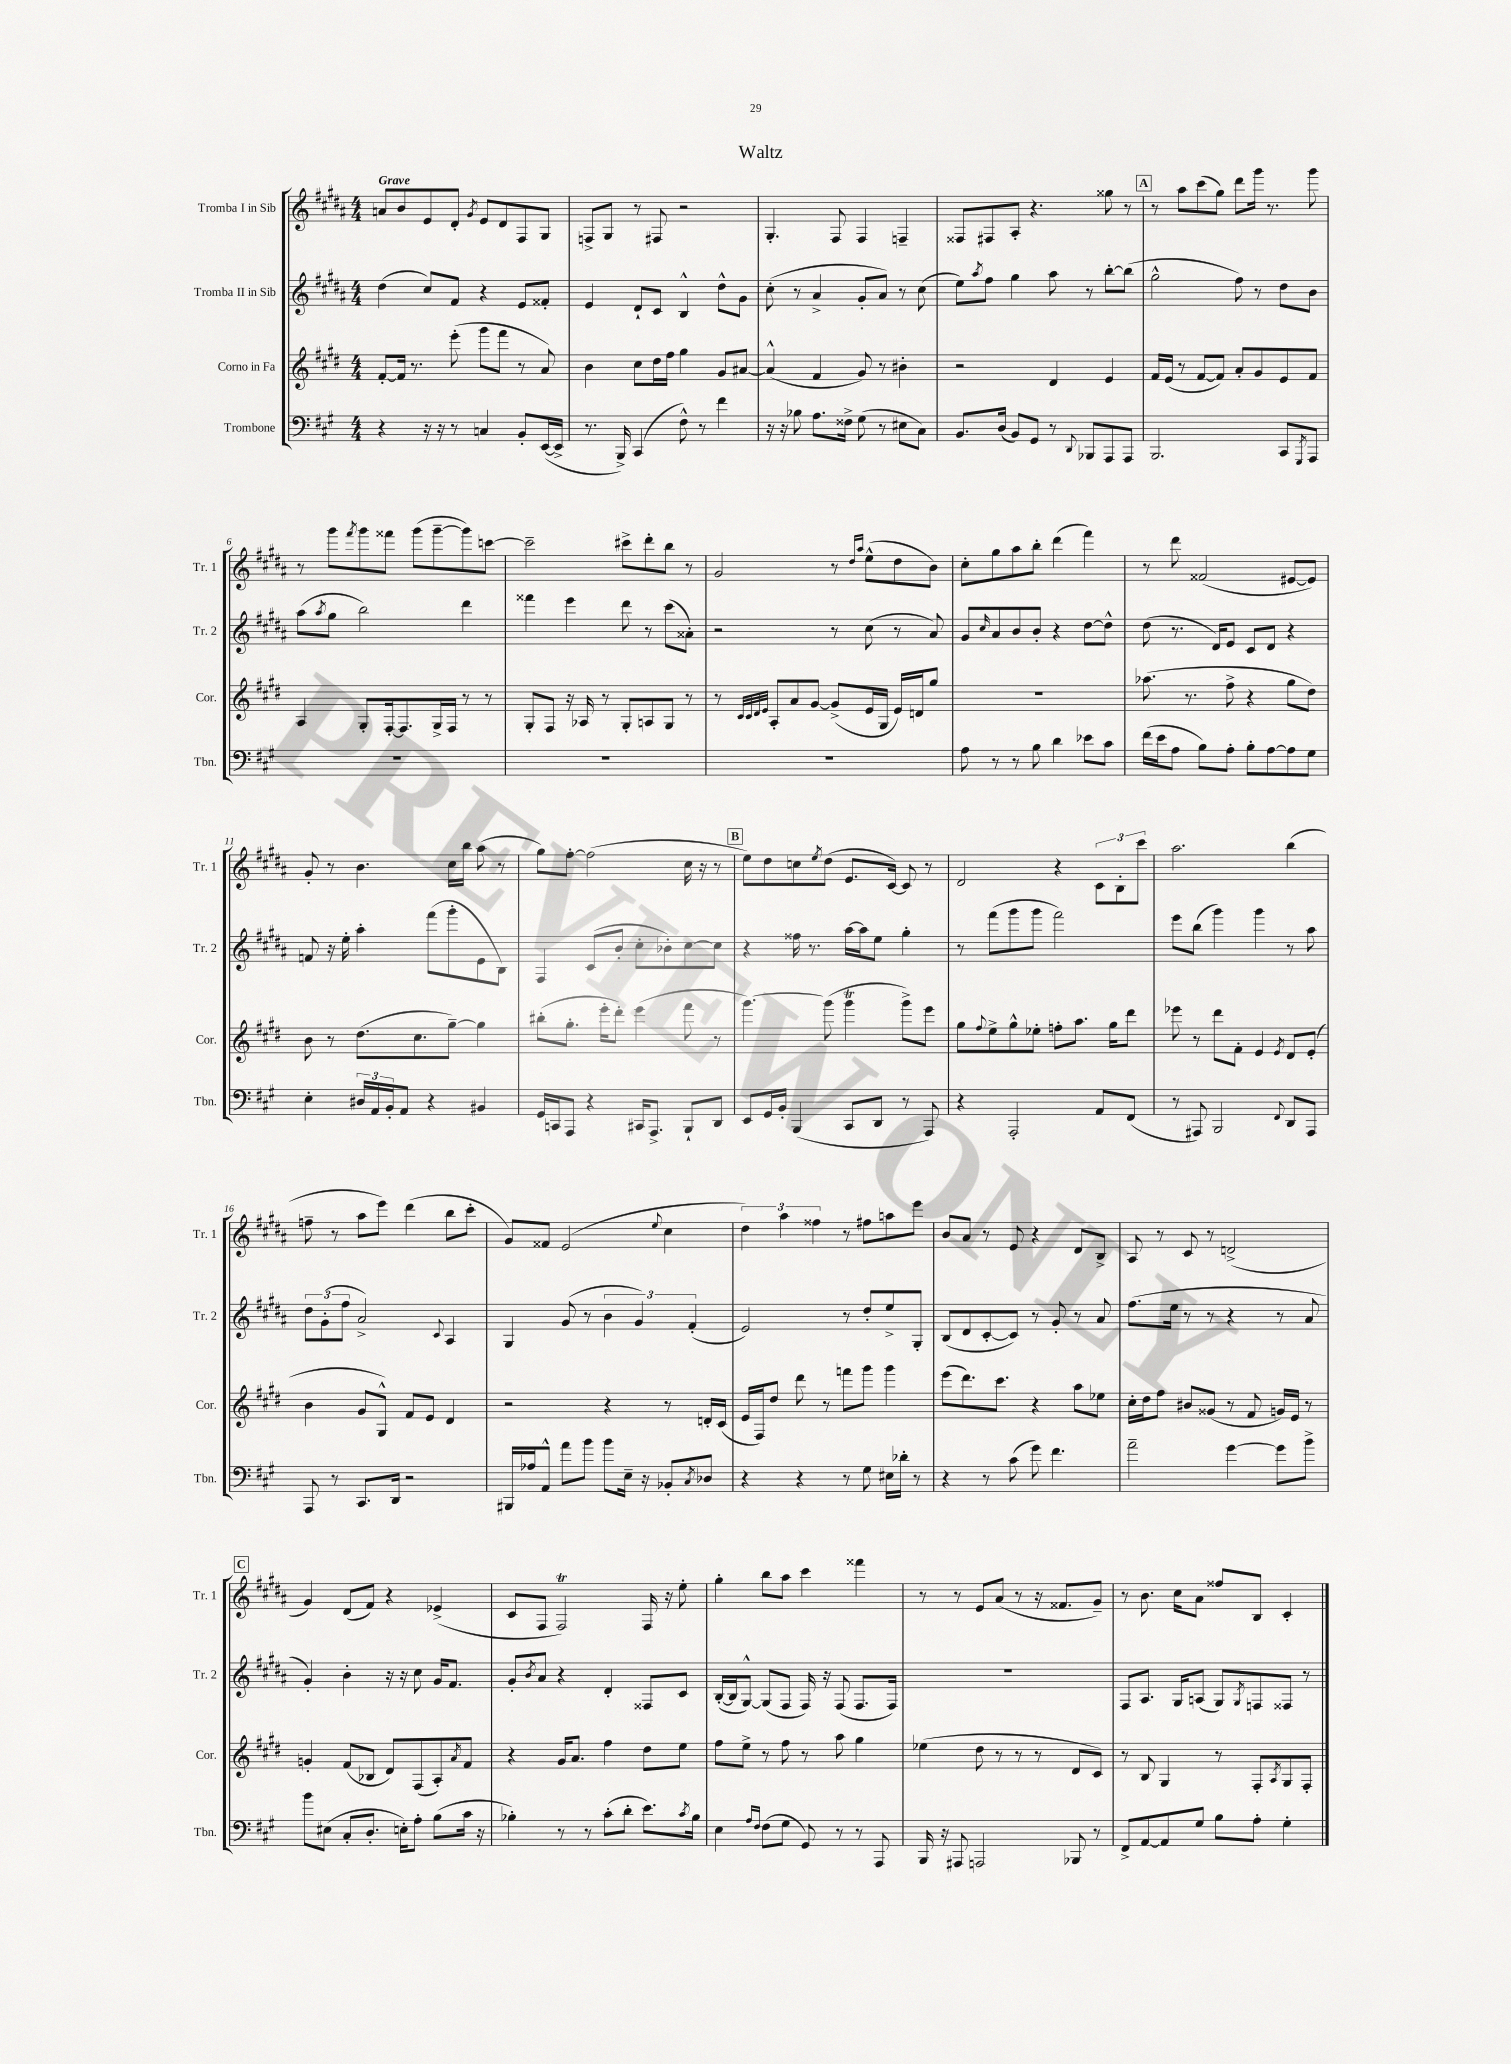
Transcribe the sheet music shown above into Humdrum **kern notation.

**kern	**kern	**kern	**kern
*staff4	*staff3	*staff2	*staff1
*clefF4	*clefG2	*clefG2	*clefG2
*k[f#c#g#]	*k[f#c#g#d#]	*k[f#c#g#d#a#]	*k[f#c#g#d#a#]
*M4/4	*M4/4	*M4/4	*M4/4
4r	[8f#'	(4dd#	8a
.	16f#]	.	8b
.	8.r	.	.
16r	.	8cc#)	8e
16r	.	.	.
8r	(8eee'	8f#	8d#'
.	.	.	8qg#
4C	8ggg#	4r	8e
.	8fff#	.	8d#
8BB'	8r	8e	8F#
([16EE	8a)	8f##'	8G#
16EE^]	.	.	.
=	=	=	=
8.r	4b	4e	8F^
.	.	.	8G#
16BBB^)	.	.	.
(4CC#	8cc#	8d#`	8r
.	16dd#	8c#	8F#
.	16ff#	.	.
8F#^^)	4gg#	4B^^	2r
8r	.	.	.
4f#	8g#	8dd#^^	.
.	[8a#	8g#	.
=	=	=	=
16r	(4a#^^]	(8cc#'	4.G#'
16r	.	.	.
8B-	.	8r	.
8.A	4f#	4a#^	.
.	.	.	8F#
16F##^	.	.	.
(8G#	8g#)	8g#'	4F#
8r	8r	8a#)	.
8E#	4b#'	8r	4F~
8C#)	.	(8cc#	.
=	=	=	=
8.BB	2r	8ee)	8F##
.	.	8qaa#	.
.	.	8ff#	8F#
(16D	.	.	.
8BB)	.	4gg#	8A#'
8GG#	.	.	4.r
8r	4d#	8aa#	.
8qqDD	.	.	.
8BBB-	.	8r	.
8AAA	4e	[8bb'	8gg##
8AAA	.	(8bb]	8r
=	=	=	=
2.BBB	16f#	2gg#^^	8r
.	(16e	.	.
.	8r	.	8aa#
.	[8f#	.	(8ccc#
.	8f#])	.	8gg#)
.	8a'	8ff#)	8ddd#
.	8g#	8r	16ggg#
.	.	.	8.r
8CC#	8e	8dd#	.
8qGGG#	.	.	.
8AAA	8f#	8b	8ggg#
=	=	=	=
1r	4A	(8aa#	8r
.	.	8qaa#	.
.	.	8gg#	8ggg#
.	.	.	8qfff#
.	8G#'	2bb)	8ggg#
.	[16F#'	.	8fff##
.	8.F#]	.	.
.	.	.	(8ggg#
.	16G#^	.	[8ggg#~
.	16F#	.	.
.	8r	4ddd#	8ggg#])
.	8r	.	[8ccc
=	=	=	=
1r	8G#'	4fff##	2ccc~]
.	8F#	.	.
.	16r	4eee	.
.	16A-	.	.
.	8r	.	.
.	8G#'	8ddd#	8ccc#^
.	8A	8r	8ddd#'
.	8G#	(8ccc#	8bb
.	8r	8a##')	8r
=	=	=	=
1r	8r	2r	2g#
.	32qqc#	.	.
.	32qqc#	.	.
.	32qqd#	.	.
.	32qqe	.	.
.	8A'	.	.
.	8a	.	.
.	[8g#	.	.
.	(8g#^]	8r	8r
.	.	.	16qqdd#
.	.	.	16qqaa#
.	16e	(8cc#	(8ee^^
.	16G#	.	.
.	16e)	8r	8dd#
.	16d	.	.
.	8gg#	8a#)	8b)
=	=	=	=
8A	1r	8g#	8cc#'
.	.	16qqcc#	.
8r	.	8a#	8gg#
8r	.	8b	8aa#
8B	.	8b'	8bb'
4d	.	4r	(4ddd#
8e-	.	[8dd#	4fff#)
8c#	.	8dd#^^]	.
=	=	=	=
(16f#	(8.aa-	(8dd#	8r
16e	.	.	.
8A	.	8.r	8ddd#
.	8.r	.	.
8B)	.	.	(2f##
.	.	16d#)	.
8A'	8ff#^	8e	.
8B'	4r	8c#	.
[8A	.	8d#	.
8A]	8gg#	4r	[8e#
8G#	8dd#)	.	8e#])
=	=	=	=
4E'	8b	8f	8g#'
.	8r	16r	8r
.	.	16ee'	.
24D#	(8.dd#	4aa#'	4.b
24AA	.	.	.
24BB'	.	.	.
8AA	.	.	.
.	8.cc#	.	.
4r	.	(8fff#	.
.	[8gg#~)	8ggg#'	16cc#
.	.	.	16bb
4BB#	4gg#]	8e	(8aa#
.	.	8B)	8r
=	=	=	=
16GG#	(8bb#'	4F#	8gg#)
16CC	.	.	.
8AAA	8.gg#'	.	[8ff#'
4r	.	(8c#	(2ff#]
.	16eee'	.	.
.	8ddd#')	8b'	.
16CC#	(4eee	8cc#'	.
8.AAA^	.	.	.
.	.	8b-')	.
8BBB`	8fff#	[8cc#	16cc#
.	.	.	16r
8DD	8r	8cc#]	8r
=	=	=	=
8EE	[4.ggg#)	4r	8ee)
16GG#	.	.	8dd#
16BB'	.	.	.
(4BBB	.	16ff##	8cc
.	.	8.r	.
.	.	.	8qee
.	(8ggg#]	.	(8dd#
8CC#	4ggg#	[16aa#	8.e
.	.	16aa#]	.
8DD	.	8ee	.
.	.	.	[16c#)
8r	8ggg#^)	4gg#'	8c#]
8AAA)	8eee	.	8r
=	=	=	=
4r	8gg#	8r	2d#
.	8qqff#	.	.
.	8ee^	(8fff#	.
2AAA'	8gg#^^	8ggg#	.
.	8ee-'	8ggg#	.
.	8ff'	2fff#)	4r
.	8.aa	.	.
8AA	.	.	12c#
.	16gg#	.	.
.	.	.	12B'
(8FF#	8ddd#	.	.
.	.	.	12ccc#
=	=	=	=
8r	8eee-	8eee	2.aa#
8AAA#)	8r	(8bb	.
2BBB	8ddd#	4ggg#)	.
.	8f#'	.	.
.	4e	4ggg#	.
8qqFF#	8qe	.	.
8DD	8d#	8r	(4bb
8AAA#	(8e'	8aa#	.
=	=	=	=
8AAA	4b	12dd#	8ff~
.	.	(12g#'	.
8r	.	.	8r
.	.	12ff#	.
8.CC#	8g#	2a#^)	8aa#
.	8G#^^)	.	8eee)
16DD	.	.	.
2r	8f#	.	(4ddd#
.	8e	.	.
.	.	8qqc#	.
.	4d#	4A#	8bb
.	.	.	8ccc#'
=	=	=	=
16BBB#	2r	4G#	8g#)
16A-	.	.	.
8AA^^	.	.	8f##
8a	.	(8g#	(2e
8b	.	8r	.
8b	4r	6b	.
16E~	.	.	.
.	.	6g#)	.
16r	.	.	.
.	.	.	8qqee
8BB-'	8r	.	4cc#
.	.	(6f#'	.
8qC#	.	.	.
8D-	16d'	.	.
.	(16c#	.	.
=	=	=	=
4r	16e	2e)	6dd#)
.	16F#)	.	.
.	8dd#	.	.
.	.	.	6aa#
4r	8ddd#	.	.
.	.	.	6ff##
.	8r	.	.
8r	8fff	8r	8r
8G#	8ggg#	8dd#'	8ff#
16E#	4ggg#	8ee^	8aa
16d-'	.	.	.
8r	.	8G#'	8eee
=	=	=	=
4r	(8eee	(8B	8b
.	8.ddd#)	8d#	8a#
8r	.	[8c#'	8r
.	8.ccc#	.	.
(8c#	.	8c#])	8e
8g#)	4r	8r	4r
4.f#	.	8g#'	.
.	8aa	8r	8d#
.	8ee-	8a#	8B^
=	=	=	=
2a~	16cc#'	(8.ff#	8A#
.	16dd#	.	.
.	8ff#	.	8r
.	.	16ee	.
.	8b#	8r	8c#
.	(8g##	8r	8r
[4g#	8r	4r	(2d^
.	8f#	.	.
8g#]	16g)	8r	.
.	16e	.	.
8b^	8r	8a#	.
=	=	=	=
8b	4g'	4g#')	4g#)
(8E#	.	.	.
8C#'	(8f#	4b'	(8d#
8.D'	8B-	.	8f#)
.	8d#)	16r	4r
16E')	.	16r	.
8A'	(8F#	8cc#	.
(8B	8A')	16g#	(4e-^
.	.	8.f#	.
.	8qa	.	.
16c#	8f#	.	.
16r	.	.	.
=	=	=	=
4B-')	4r	8g#'	8c#
.	.	8qb	.
.	.	8a#	8F#
8r	16g#	4r	2F#)
.	8.a	.	.
8r	.	.	.
(8c#'	4ff#	4d#'	.
8d'	.	.	.
8.e)	8dd#	8F##	16F#
.	.	.	16r
.	8ee	8c#	8ee'
8qc#	.	.	.
16B-	.	.	.
=	=	=	=
4E	8ff#	([16B'	4gg#'
.	.	16B]	.
.	8ee^	[8G#^^)	.
16qqA	.	.	.
16qqF#	.	.	.
(8F#	8r	(8G#]	8bb
8G#	8ff#	8F#	8aa#
8GG#)	8r	16F#)	4ccc#
.	.	16r	.
8r	8aa	(8F#	.
8r	4gg#	8.F#	4fff##
8AAA	.	.	.
.	.	16F#)	.
=	=	=	=
16BBB	(4ee-	1r	8r
16r	.	.	.
8AAA#	.	.	8r
2AAA	8dd#	.	8e
.	8r	.	(8a#
.	8r	.	8r
.	8r	.	16r
.	.	.	8.f##
8BBB-	8d#	.	.
8r	8c#)	.	8g#~)
=	=	=	=
8FF#^	8r	8F#	8r
[8AA	8B	8.A#	8.b
8AA]	4G#	.	.
.	.	16G#	16cc#
8G#	.	(8A	8a#
8B	8r	8G#)	8ff##
.	.	8qG#	.
8A'	8F#'	8F	8B
.	8qA	.	.
4G#'	8G#	8F##	4c#'
.	8F#'	8r	.
==	==	==	==
*-	*-	*-	*-
